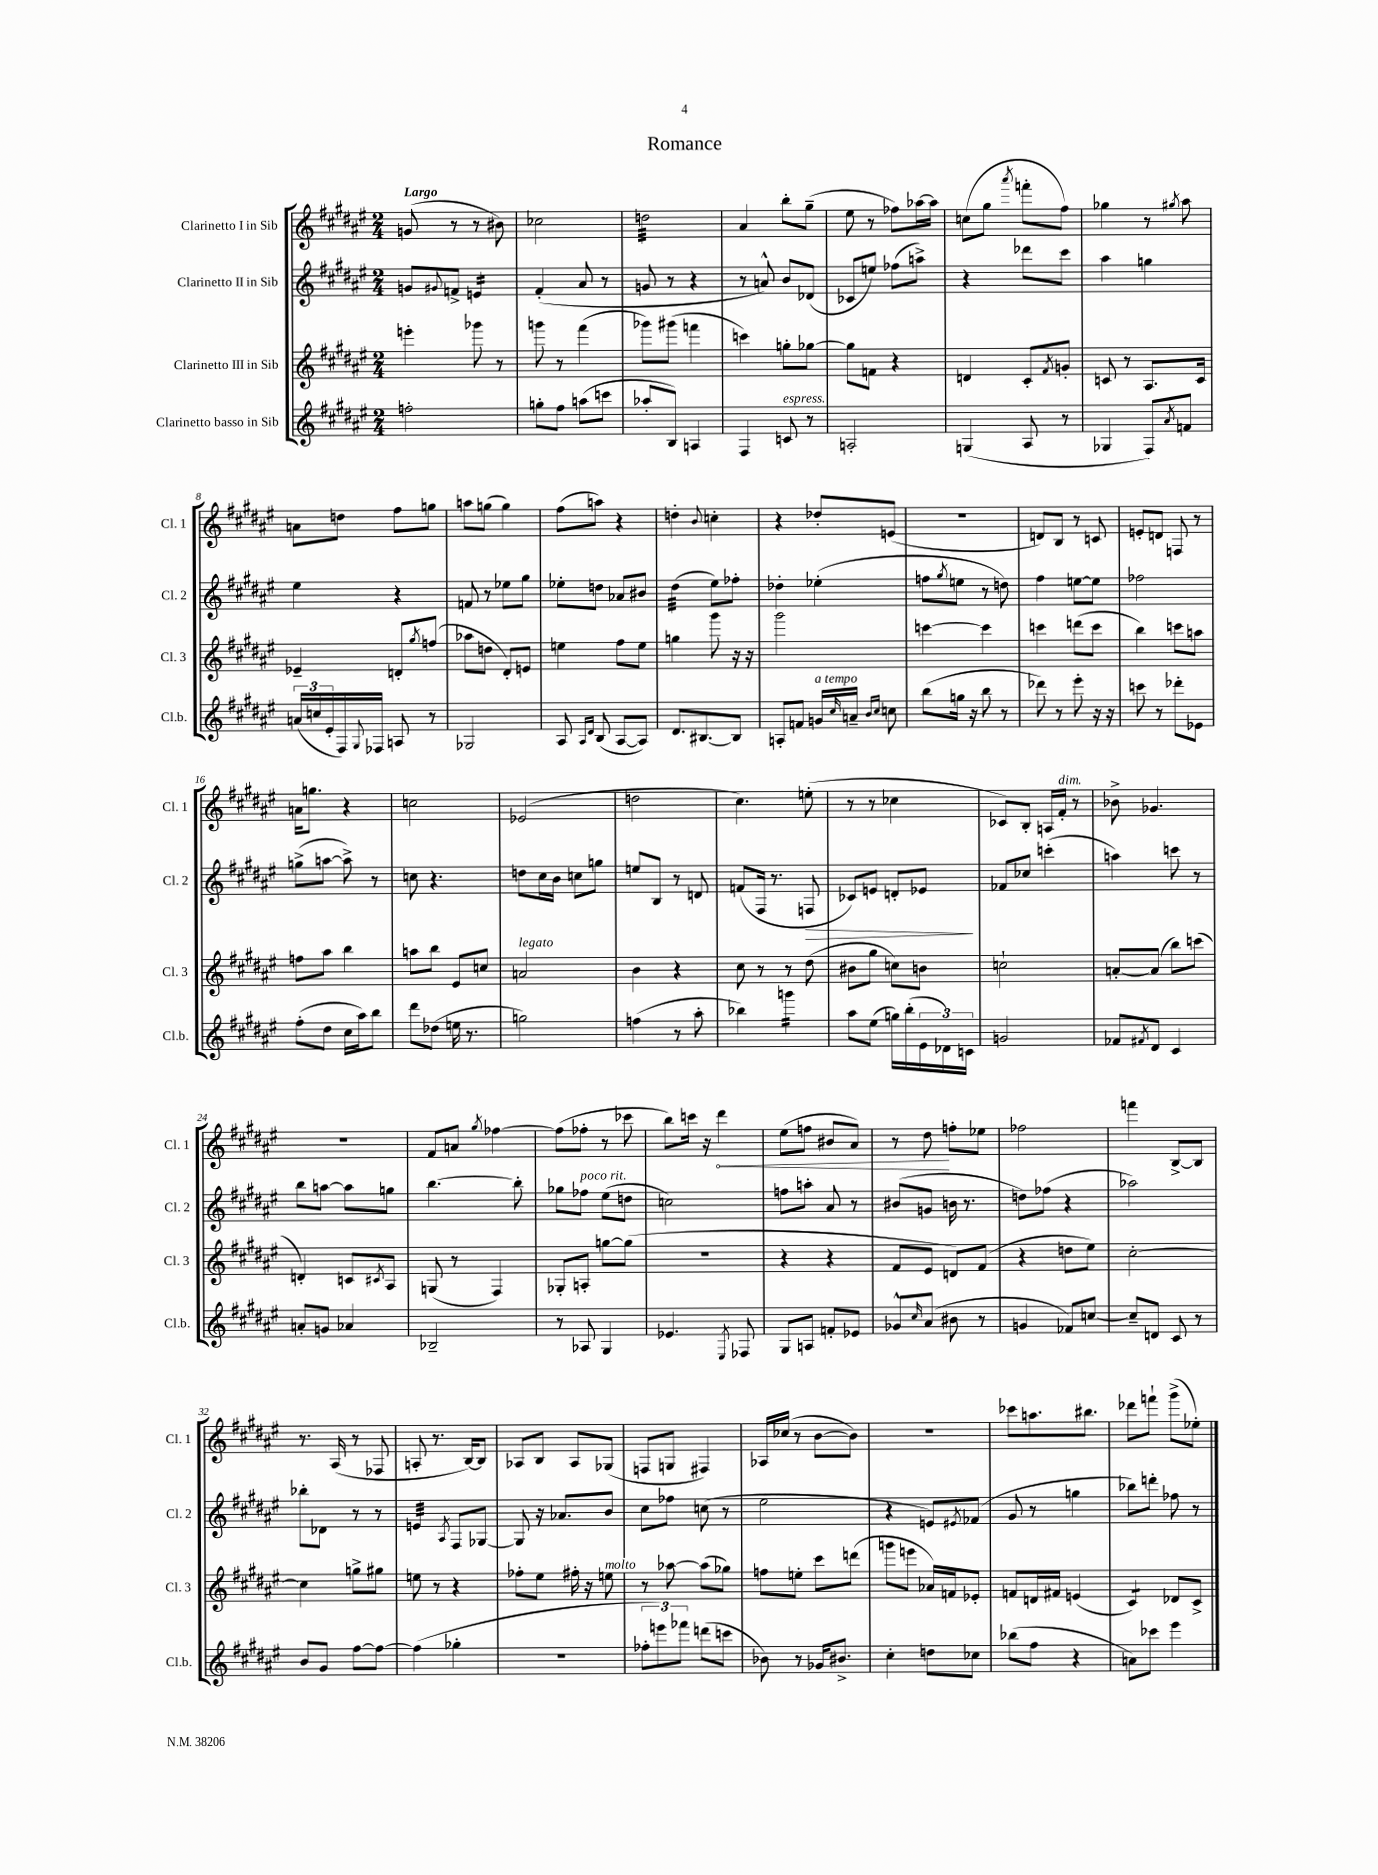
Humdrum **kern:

**kern	**kern	**kern	**kern
*staff4	*staff3	*staff2	*staff1
*clefG2	*clefG2	*clefG2	*clefG2
*k[f#c#g#d#a#e#]	*k[f#c#g#d#a#e#]	*k[f#c#g#d#a#e#]	*k[f#c#g#d#a#e#]
*M2/4	*M2/4	*M2/4	*M2/4
2ff'	4eee'	8g	(8g
.	.	8qqg#	.
.	.	8f^	8r
.	8ggg-	4e	8r
.	8r	.	8b#)
=	=	=	=
8gg'	8ggg	(4f#'	2cc-
8ff#	8r	.	.
(8aa	(4fff#	8a#	.
8ccc	.	8r	.
=	=	=	=
8aa-'	8ggg-)	8g	2dd
8B)	(8ggg#	8r	.
4A	4fff	4r	.
=	=	=	=
4F#	4ccc)	8r	4a#
.	.	8a^^)	.
8c	8gg'	8b	8bb'
8r	[8gg-	(8d-	(8gg#~
=	=	=	=
2A'	8gg-]	8c-	8ee#
.	8f	8ee)	8r
.	4r	(8ff-	8ff-)
.	.	8aa^)	[16aa-
.	.	.	16aa-]
=	=	=	=
(4G	4d	4r	(8cc
.	.	.	8gg#
.	.	.	8qaaa#
8A#	8c#'	8ddd-	8fff'
.	8qf#	.	.
8r	8g'	8ccc#	8ff#)
=	=	=	=
4G-	8c	4aa#	4gg-
.	8r	.	.
8F#)	8.A#	4gg	8r
8qa#	.	.	8qgg#
8f	.	.	8aa#
.	16c	.	.
=	=	=	=
(24a	4e-~	4ee#	8a
24cc	.	.	.
24e#'	.	.	.
16F#)	.	.	8dd
8qqG#	.	.	.
16F-	.	.	.
8A	8d'	4r	8ff#
.	8qgg#	.	.
8r	(8ff	.	8gg
=	=	=	=
2G-	8aa-	8f	8aa
.	8dd	8r	(8gg
.	8d#')	8ee-	4gg)
.	8e	8gg#	.
=	=	=	=
8A#	4ee	8ee-'	(8ff#
16qqA#	.	.	.
16qqd#	.	.	.
(8B	.	8dd	8aa)
[8A#	8ff#	8a-	4r
8A#])	8ee	8b#	.
=	=	=	=
8.d#	4gg	(4dd#	4dd'
[8.B#	.	.	.
.	.	.	8qqb
.	8ggg#	8ee#)	4cc'
8B#]	16r	8ff-'	.
.	16r	.	.
=	=	=	=
8A'	2ggg#	4dd-'	4r
8f	.	.	.
16g	.	(4ee-'	8dd-'
16qqcc#	.	.	.
16a~	.	.	.
16qqb	.	.	.
16qqcc#	.	.	.
8cc	.	.	(8e
=	=	=	=
(8bb	[4ccc	8ff	2r
.	.	8qgg#	.
16gg	.	8ee	.
16r	.	.	.
8bb	4ccc]	8r	.
8r	.	8dd)	.
=	=	=	=
8ddd-)	4ccc	4ff#	8d)
8r	.	.	8B
8eee#'	(8ddd	[8ee	8r
16r	8ccc	8ee]	8c
16r	.	.	.
=	=	=	=
8ccc	4bb)	2ff-	8e'
8r	.	.	8d
8ddd-'	8ccc	.	8F
8e-	8aa	.	8r
=	=	=	=
(8ff#'	8ff	(8gg^	16a
.	.	.	8.gg
8dd#	8aa#	[8aa	.
16cc#	4bb	8aa^])	4r
16aa#)	.	.	.
8bb	.	8r	.
=	=	=	=
8ddd#	8aa	8cc	2cc
(8dd-	8bb	4.r	.
16ee	8e#	.	.
8.r	.	.	.
.	8cc	.	.
=	=	=	=
2gg)	2a	8dd	(2e-
.	.	16cc#	.
.	.	16b	.
.	.	8cc	.
.	.	8gg	.
=	=	=	=
(4ff	4b	8ee	2dd
.	.	8B	.
8r	4r	8r	.
8aa#'	.	8d	.
=	=	=	=
4bb-)	8cc#	(8f	4.cc#)
.	8r	16F#	.
.	.	8.r	.
4ggg	8r	.	.
.	(8dd#	8F	(8ee'
=	=	=	=
8aa#	8b#	8c-)	8r
(8ee#	8gg#	8e	8r
16gg)	8cc)	8d'	4cc-
(16bb'	.	.	.
24e#	8b	8e-	.
24d-)	.	.	.
24c	.	.	.
=	=	=	=
2g	2cc`	8f-	8c-)
.	.	8cc-	8B'
.	.	(4ccc'	16A
.	.	.	16f#'
.	.	.	8r
=	=	=	=
8f-	[8a'	4aa)	8b-^
8qf#	.	.	.
8d#	(8a]	.	4.g-
4c#	8bb)	8ccc	.
.	(8ccc	8r	.
=	=	=	=
8a'	4d')	8bb	2r
8g	.	[8aa	.
4a-	8c	8aa]	.
.	8qc#	.	.
.	8A#	8gg	.
=	=	=	=
2B-~	(8G	[4.bb	8f#
.	8r	.	8a
.	.	.	8qgg#
.	4F#)	.	[4ff-
.	.	8bb']	.
=	=	=	=
8r	8G-'	8gg-	(8ff-]
8A-	8A'	8ff-	8ff-'
4G#	[8gg	(8ee#	8r
.	(8gg]	8dd	8ccc-
=	=	=	=
4.e-	2r	2cc)	8bb)
.	.	.	16ccc
.	.	.	16r
.	.	.	4ddd#
8qE#	.	.	.
8F-	.	.	.
=	=	=	=
8G#	4r	8ff	(8ee#
8A	.	8aa'	8ff
8f'	4r	8a#	8b#
8e-	.	8r	8a#)
=	=	=	=
8g-^^	8f#	(8b#	8r
16qqcc#	.	.	.
(8a#	8e#	8g	8dd#
8b#	8d)	16b	8ff'
.	.	8.r	.
8r	(8f#	.	8ee-
=	=	=	=
4g	4r	8dd)	2ff-
.	.	(8ff-	.
8f-)	8dd	4r	.
[8cc	8ee#)	.	.
=	=	=	=
8cc~]	[2cc#'	2aa-)	4fff
8d	.	.	.
8c#	.	.	[8B^
8r	.	.	8B]
=	=	=	=
8b	4cc#]	8bb-'	8.r
8g#	.	8d-	.
.	.	.	(16A#
[8ff#	8gg^	8r	8r
8ff#_	8gg#	8r	8F-
=	=	=	=
(4ff#]	8ee	4e	8A'
.	8r	.	8.r
.	.	8qA#	.
4gg-'	4r	8F#	.
.	.	.	[16B)
.	.	[8G-	8B]
=	=	=	=
2r	8ff-'	8G-]	8A-
.	8ee#	16r	8B
.	.	8.a-	.
.	16ff#'	.	8A-
.	16r	.	.
.	8ee	8b	(8G-
=	=	=	=
12ff-'	8r	8cc#	8F
12eee)	.	.	.
.	[8aa-	8ff-	8G
12fff-	.	.	.
(8ddd	(8aa-]	(8cc	4F#)
8ccc	8gg-)	8r	.
=	=	=	=
8b-)	8ff	2ee#	16A-
.	.	.	(16cc-
8r	8ee'	.	8r
16g-	8ccc#	.	[8b
8.b#^	.	.	.
.	(8ddd	.	8b])
=	=	=	=
4cc#'	8ggg	4r	2r
.	8eee	.	.
8dd	16a-)	8e)	.
.	16f	.	.
.	.	8qe#	.
8cc-	8e-'	(8f-	.
=	=	=	=
(8bb-	8f	8g#	8ccc-
8ff#	16d	8r	8.aa
.	16f#	.	.
4r	(4e	4gg	.
.	.	.	8.bb#
=	=	=	=
8a)	4c#)	8bb-)	8ddd-
8ccc-	.	8ddd'	8fff`
4eee#	8d-	8ff-	(8ggg#^
.	8c#^	8r	8ee-')
==	==	==	==
*-	*-	*-	*-
